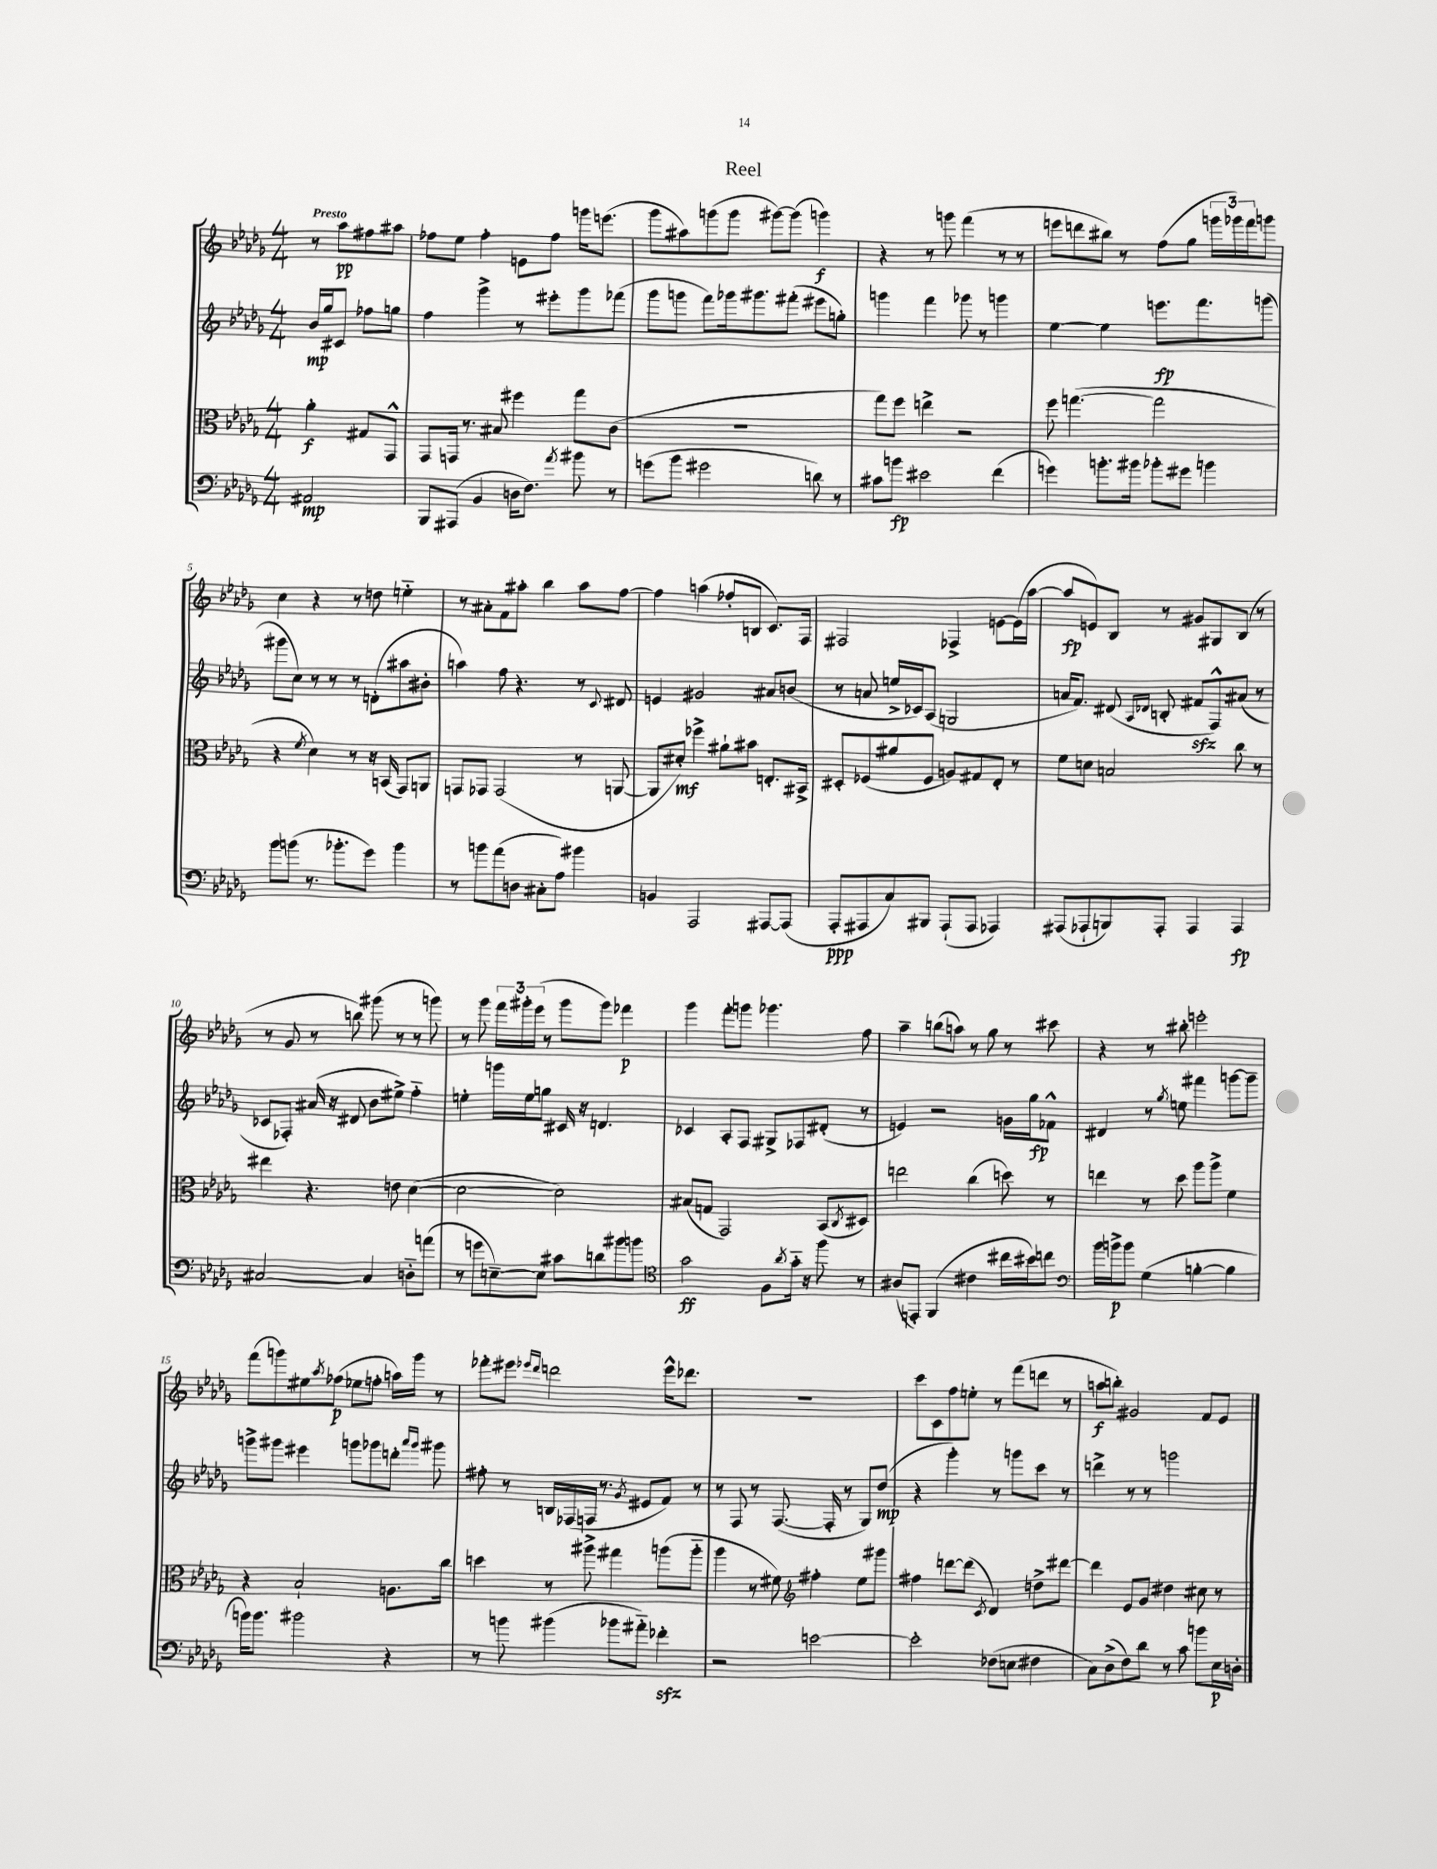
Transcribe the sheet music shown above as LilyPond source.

\header { title = "Reel" }
<<
\new StaffGroup <<
\new Staff = "s0" {
    \clef treble \key des \major \numericTimeSignature \time 4/4 \partial 2 \tempo "Presto"
    r8 aes''8\pp fis''8 ais''8 |
    fes''8 ees''8 fes''4-. e'8 fes''8 g'''16 e'''8.( |
    ges'''8 ais''8) g'''8( g'''8 gis'''8~) gis'''8( g'''4\f) |
    r4 r8 g'''8 f'''4( r8 r8 |
    e'''8 d'''8 bis''8) r8 f''8( ges''8 \tuplet 3/2 { g'''16 ges'''16) f'''16 } g'''8 |
    c''4 r4 r8 d''8 e''4-_ |
    r8 ais'8-. f'8 ais''8-. bes''4 ais''8 f''8~ |
    f''4 a''4( fes''8-. b8 c'8.) f16 |
    fis2 fes4-> e'8~ e'16( aes''16~ |
    aes''8\fp e'8) bes8 r8 gis'8 gis8 bes8( r8 |
    r8 ges'8 r8 b''8) gis'''8( r8 r8 g'''8) |
    r8 ges'''8 \tuplet 3/2 { f'''16 gis'''16-. ees'''16( } r8 gis'''8 gis'''8) fes'''4\p |
    ges'''4 f'''8-. g'''8 ges'''4. f''8 |
    aes''4-- b''8( a''8) r8 ges''8 r8 cis'''8 |
    r4 r8 bis''8-. e'''2-. |
    f'''8( g'''8) eis''8 \acciaccatura { aes''8 } fes''8\p( ees''8 f''8-. a''16) g'''16 r8 |
    fes'''8-. eis'''8 \grace { ees'''16 des'''16 } d'''2 ees'''16-^ des'''8. |
    R1 |
    c'''8 c'8 f''8 e''8-. r8 f'''8( d'''8 r8 |
    a''8\f b''8-.) gis'2 f'8 ees'8 \bar "|." |
}
\new Staff = "s1" {
    \clef treble \key des \major \numericTimeSignature \time 4/4 \partial 2
    bes'16\mp ges''16 cis'8 fes''8 g''8 |
    f''4 ges'''4-> r8 eis'''8-. ges'''8 fes'''8( |
    ges'''8 g'''8 f'''8) ges'''16 gis'''8. fis'''8-.( eis'''8 g''8-.) |
    g'''4 f'''4 ges'''8 r8 g'''4 |
    ees''4~ ees''4 e'''8.\fp f'''8. g'''8( |
    gis'''8 c''8) r8 r8 r8 d'8-.( ais''8 bis'8-. |
    a''4) f''8 r4. r8 \appoggiatura { c'8 } dis'8 |
    e'4 gis'2 ais'8 b'8( |
    r8 a'8 e''16-> ces'16) aes8( g2 |
    a'16 f'8.) dis'8( \grace { aes16 des'16 } b8-. fis'8\sfz f8-^) ais'8( r8 |
    ces'8 fes8-.) ais'16( r16 dis'8 bes'8 eis''8->) f''4-_ |
    e''4-. g'''16 e''16 g''8 cis'16 r16 d'4. |
    ces'4 aes8-. f8 gis8-> fes8 dis'8-.( r8 |
    e'4) r2 g'16 ges''16\fp fes'8-^ |
    dis'4 r8 \acciaccatura { ges''8 } e''8 fis'''4 g'''8~ g'''8-- |
    g'''8-> gis'''8 eis'''4 g'''8 ges'''8 d'''8-. \grace { aes'''16 ges'''16 } gis'''8 |
    fis''8-. r8 b16 fes16( f16 r8. \acciaccatura { ges'8 } eis'8 f'8) r8 |
    r8 f8 r8 f8.~( f16-. r8 ges8) des''8\mp( |
    r4 ges'''4-.) r8 g'''8 c'''8 r8 |
    d'''4-> r8 r8 g'''2 \bar "|." |
}
\new Staff = "s2" {
    \clef alto \key des \major \numericTimeSignature \time 4/4 \partial 2
    aes'4-.\f gis8 ges,8-^ |
    ges,8 g,16 r8. bis8 fis''4 ges''8 c'8( |
    R1 |
    ges''8) f''8 e''4-> r2 |
    f''8 g''4.~( g''2 |
    r4 \acciaccatura { f'8 } des'4) r8 r16 b,16( ges,8) a,8 |
    g,8 ges,8 ges,2( r8 a,8~ |
    a,8 dis'8-.\mf) fes''4-> ais'8-! bis'8 e8.-. bis,16-> |
    dis8-. fes8( ais'8 fes8 a8) gis8 ees8-. r8 |
    f'8 d'8 b2 c''8 r8 |
    eis''4 r4. e'8 des'4~( |
    des'2~ des'2) |
    bis8( g8 ges,2) bes,8( \acciaccatura { c8 } dis8) |
    e''2 c''4( d''8) r8 |
    e''4 r8 des''8 aes''8 aes''8-> f'4 |
    r4 bes2-! a8. c''16 |
    d''4 r8 ais''8-> gis''4 a''8( a''8-_ |
    aes''4 r8 fis'8) \clef treble fis''4-. ees''8 gis'''8 |
    fis''4 d'''8~ d'''8( \acciaccatura { c'8 } des'4) d''8-> dis'''8~ |
    dis'''4 ees'8 ges'8 dis''4 cis''8 r8 \bar "|." |
}
\new Staff = "s3" {
    \clef bass \key des \major \numericTimeSignature \time 4/4 \partial 2
    ais,2\mp |
    bes,,8 ais,,8( bes,4 d16 f8.) \acciaccatura { aes'8 } bis'8 r8 |
    g'8( bes'8 gis'2 d'8) r8 |
    cis'8 b'8\fp eis'2 f'4( |
    g'4) b'8.-. bis'16 bes'8-. gis'8 b'4 |
    bes'8 b'8( r8. bes'8.-. ges'8) bes'4 |
    r8 b'8 aes'8( d8 cis8-. aes8) bis'4 |
    b,4 aes,,2 ais,,8~ ais,,8( |
    aes,,8-.\ppp ais,,8 c8) bis,,8 ais,,8-!( ais,,8 aes,,4) |
    ais,,8( aes,,8-! b,,8) aes,,8-. aes,,4 aes,,4\fp |
    cis2~ cis4 d8-_ a'8( |
    r8 g'8 e8~--) e8 cis'8 d'8 bis'8 b'8 |
    \clef tenor ges'2\ff f8 \acciaccatura { aes'8 } ges'16-_ r16 f''8 r8 |
    ais8( e,8-.) f,4( cis'4 cis''16 bis'16) c''8 |
    \clef bass bes'16 b'16->\p b'8 ges4( b4~-. b4 |
    b'16) b'8. bis'2 r4 |
    r8 b'8 bis'4( bes'8 ais'8-_) fes'4-.\sfz |
    r2 e'2~ |
    e'2-. fes8( e8 fis4 |
    c8) des8->( f8) des'8 r8 c'8 b'8 ees16\p d16-. \bar "|." |
}
>>
>>
